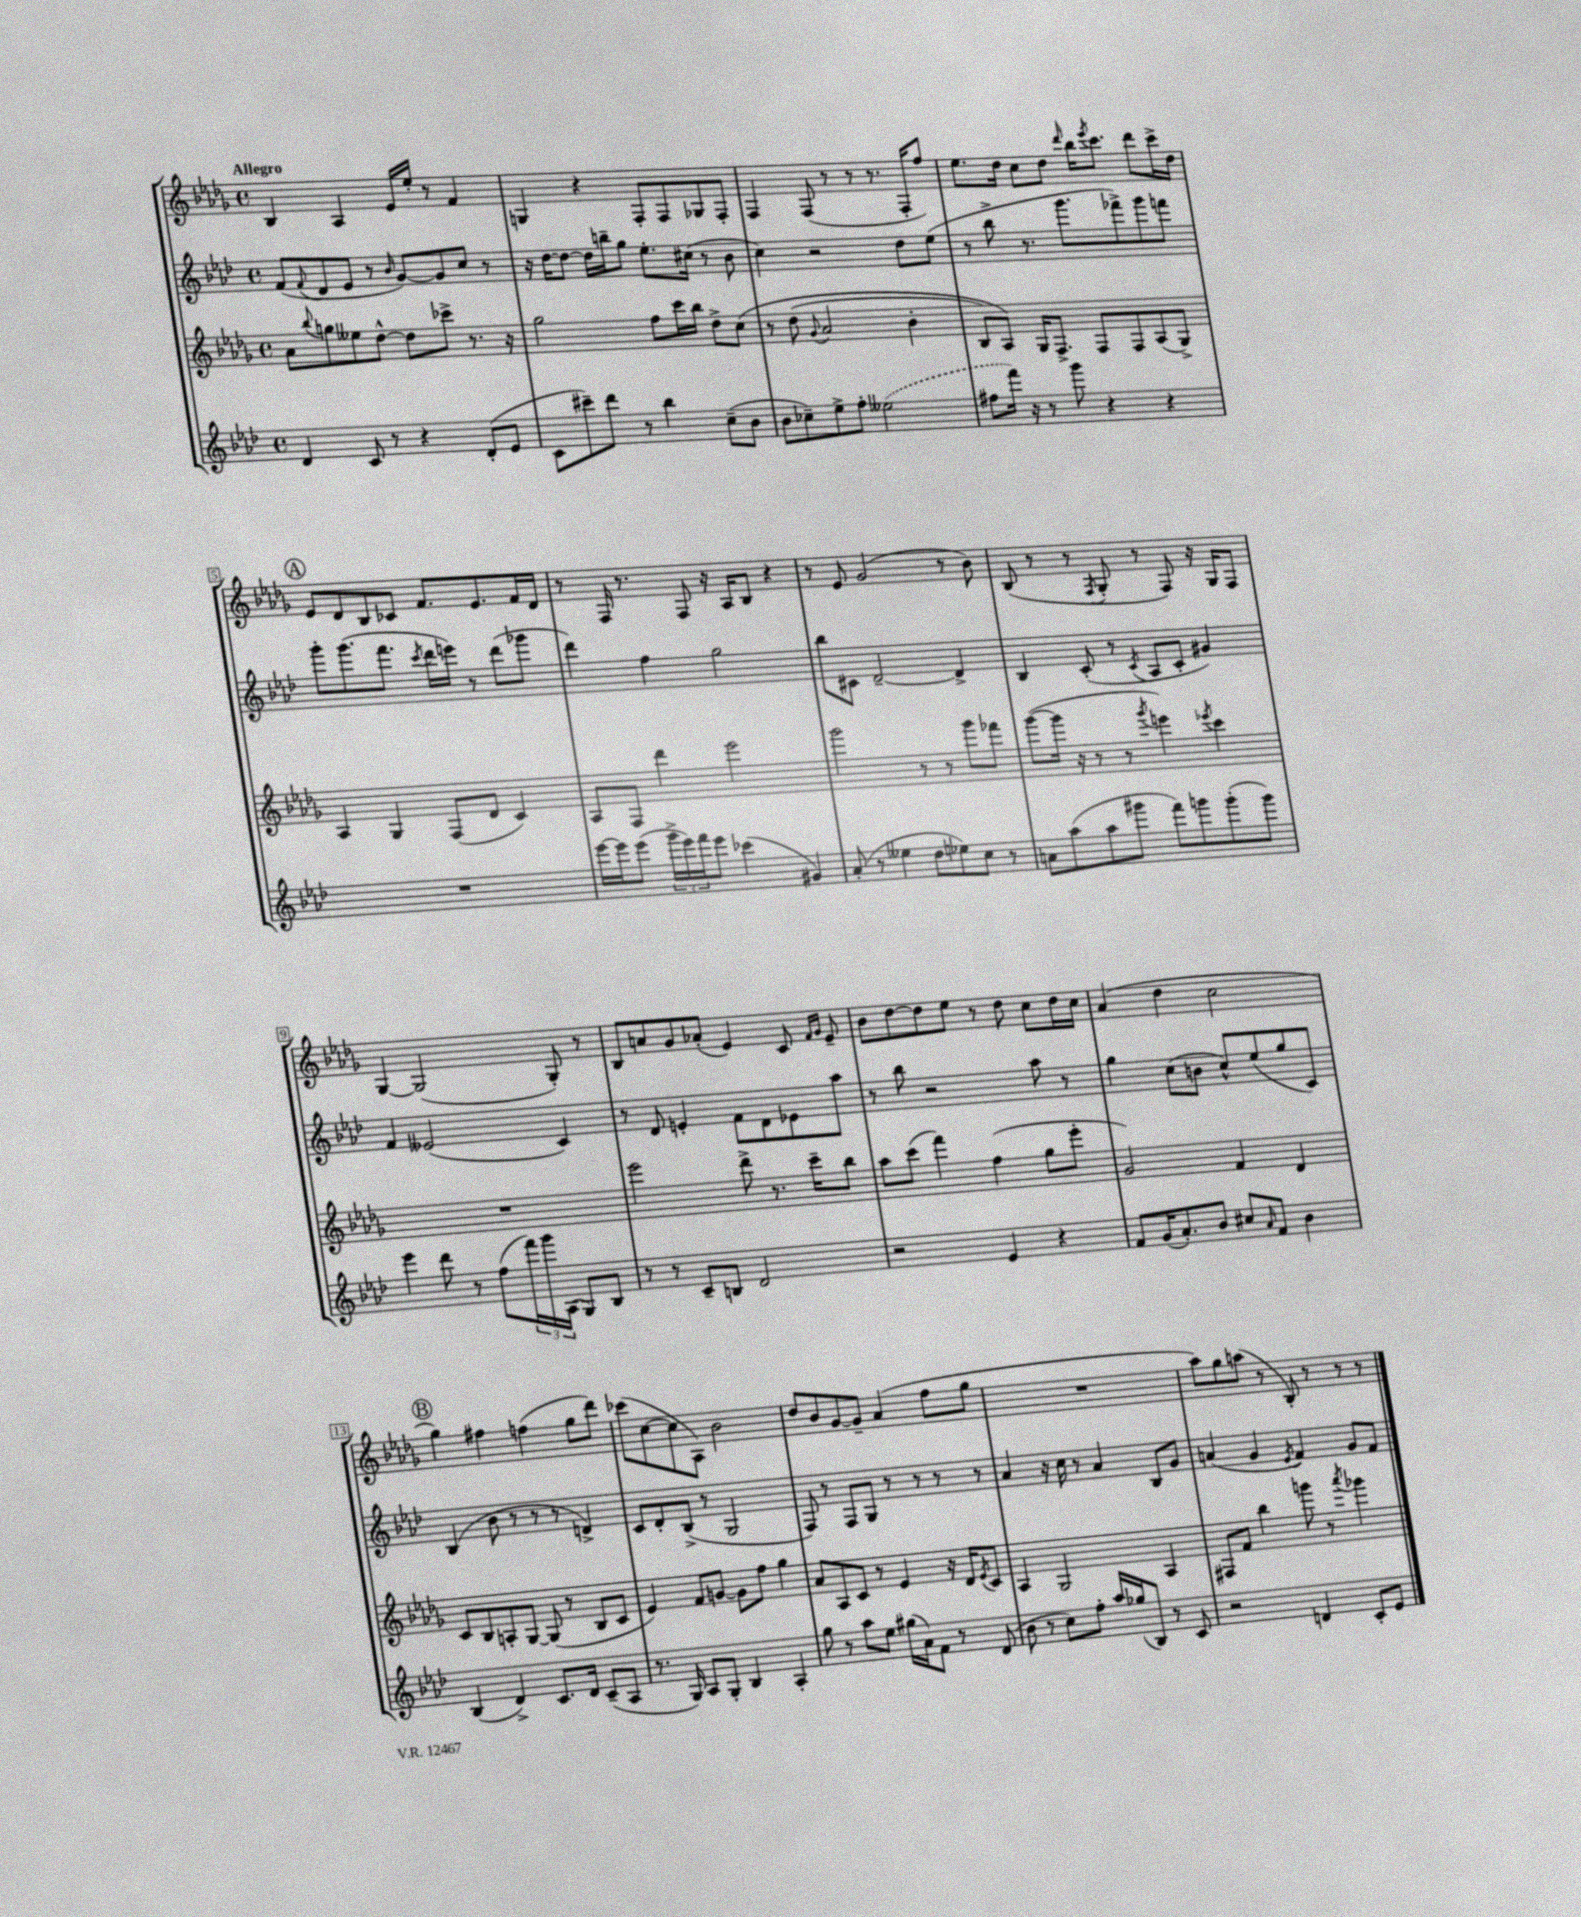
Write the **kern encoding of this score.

**kern	**kern	**kern	**kern
*staff4	*staff3	*staff2	*staff1
*clefG2	*clefG2	*clefG2	*clefG2
*k[b-e-a-d-]	*k[b-e-a-d-g-]	*k[b-e-a-d-]	*k[b-e-a-d-g-]
*M4/4	*M4/4	*M4/4	*M4/4
*met(c)	*met(c)	*met(c)	*met(c)
4d-/	8a-\L	(8f/L	4B-/
.	8qqbb-/	8qqf/	.
.	8gg\	8d-/	.
8c/	8ee--\	8e-/J	4A-/
8r	[8dd-^^\J	8r	.
.	.	16qqb-/	.
4r	8dd-\]L	[8g/L)	16e-/LL
.	.	.	16ee-'/JJ
.	8ccc-^\J	8g/]	8r
(8d-'/L	8.r	8cc/J	4f/
8e-/J	.	8r	.
.	16r	.	.
=	=	=	=
8c\L	2gg-\	16r	4G/
.	.	[16dd-\LK	.
8ccc#~\)	.	8dd-\_J	.
8ddd-\J	.	16dd-\]LL	4r
.	.	16bb~\J	.
8r	.	8gg\J	.
4bb-\	8ff\L	8.ee-'\L	8F'/L
.	16ccc\L	.	8F/
.	16bb-\JJ	(16cc#\Jk	.
(8cc~\L	8dd-^\L	8r	8G-/
8b-\J	&(8cc\J	8b-\	8F'/J
=	=	=	=
8b-\L	8r	4cc\)	4F/
8cc-~\)	(8dd-\	.	.
.	8qqg-/	.	.
8ee-^\	2a-/	2r	(8F/
8ff'\J	.	.	8r
(2ee--\	.	.	8r
.	.	.	8.r
.	4b-'\	8dd-\L	.
.	.	.	16F'/LK
.	.	(8ee-\J	8ff/J)
=	=	=	=
8ff#\L	8B-/L)	8r	8.ee-\L
16fff\Jk)	8A-/J&)	8bb-^\	.
16r	.	.	16dd-\Jk
8r	16G-/LK	8.r	8cc\L
.	8.F^/J	.	.
8ggg\	.	.	8dd-\J
.	.	8.ggg\L	.
.	.	.	16qqddd-/
4r	8F/L	.	16bb-\LK
.	.	.	8qeee-/
.	.	.	8.ccc\J
.	8F/	8fff-^\)	.
4r	(8A-/	8ggg\	8ddd-\L
.	8G-^/J)	8fff\J	16ccc^\L
.	.	.	16dd-\JJ
=	=	=	=
1r	4A-/	8ggg'\L	8e-/L
.	.	(8.ggg\	8d-/
.	4G-/	.	8B-/
.	.	8.fff\J	.
.	.	.	8c-/J
.	.	8qccc/	.
.	(8F/L	16ddd-\LL	8.f/L
.	.	16eee\JJ)	.
.	8d-/J	8r	.
.	.	.	8.e-/
.	4c/)	(8ddd-\L	.
.	.	8ggg-\J	16f/L
.	.	.	16d-/JJ
=	=	=	=
[16eee-\LL	8A-/L	4ddd-\)	8r
16eee-\]J	.	.	.
(8eee-\J	8F/J	.	16F/
.	.	.	8.r
24ggg^\LL	4ddd-\	4ff\	.
24eee-\)	.	.	.
24fff\J	.	.	.
8eee-\J	.	.	8F/
(4ccc-\	2eee-\	2gg\	16r
.	.	.	16A-/LK
.	.	.	8B-/J
4g#/)	.	.	4r
=	=	=	=
(8a-'/	2ggg-\	8bb-\L	8r
8r	.	8c#\J	8e-/
4ee--\	.	[2d-~/	(2g-/
8dd-\L	8r	.	.
8ee-\)	8r	.	.
8cc\J	8ggg-\L	4d-^/]	8r
8r	8fff-\J	.	8b-\)
=	=	=	=
8a\L	([8ggg-\L	4B-/	(8B-/
(8aa-\	16ggg-\]Jk	.	8r
.	16r	.	.
8aa-\	8r	(8c'/	8r
.	.	.	8qF/
8ggg#\J	8r	8r	8G-'/
.	8qggg-/	8qc/	.
8fff\L)	4eee\)	8A-/L	8r
8ggg\	.	8c'/J	8F/)
.	8qeee-/	.	.
(8ggg'\	4ccc\	4g#/)	16r
.	.	.	16G-/LK
8ggg\J)	.	.	8F/J
=	=	=	=
4eee-\	1r	4f/	[4G-/
8ddd-\	.	(2e--/	(2G-/]
8r	.	.	.
(8ff\L	.	.	.
24fff\L)	.	.	.
24ggg\	.	.	.
(24A-\JJ	.	.	.
8G/L)	.	4c/)	8G-'/)
8B-/J	.	.	8r
=	=	=	=
8r	2eee-\	8r	8B-/L
8r	.	8d-/	8a/
8c~/L	.	4e'/	8g-/
8B/J	.	.	(8a-'/J
2d-/	8ddd-^\	8f\L	4e-/)
.	8.r	8d-\	.
.	.	8e-\	8c/
.	16ccc~\LK	.	.
.	.	.	16qqf/LL
.	.	.	16qqg-/JJ
.	8bb-\J	8aa-\J	8e-~/
=	=	=	=
2r	8aa-\L	8r	8b-\L
.	(8ccc\J	8bb-\	[8dd-\
.	4fff\)	2r	8dd-\]
.	.	.	8ee-\J
4e-/	(4ff\	.	8r
.	.	.	8dd-\
4r	8gg-\L	8aa-\	8cc\L
.	8eee-'\J	8r	16dd-\L
.	.	.	16cc\JJ
=	=	=	=
8f/L	2g-/)	4gg\	(4a-/
(16g/K	.	.	.
8.a-'/)	.	.	.
.	.	(8cc\L	4dd-\
8b-/J	.	8b\J	.
8cc#/L	4f/	8cc^^/L)	2cc\
16qqa-/	.	.	.
8f/J	.	(8ee-/	.
4b-\	4d-/	8gg/	.
.	.	8c/J)	.
=	=	=	=
(4B-/	8c/L	(4B-/	4gg-\)
.	8B-/	.	.
4d-^/)	8A'/	8b-\	4ff#\
.	[8G-/J	8r	.
8.c/L	(8G-/]	8r	(4ff\
.	8r	8r	.
16d-/Jk	.	.	.
(8c~/L	8B-/L	4d^/)	8gg-\L
8A-/J	8c/J	.	8ddd-\J)
=	=	=	=
8.r	4e-/)	8c/L	(8ccc-\L
.	.	8d-'/	[8cc\
16G/)	.	.	.
8A-/L	8f/L	(8B-^/J	8cc\]
8G'/J	[8g/J	8r	8A-\J)
4B-/	8g\]L	2G/	2b-\
.	8ff\J	.	.
4A-'/	4gg-\	.	.
=	=	=	=
8gg\	8a-/L	8F/)	8dd-/L
8r	8A-/	8r	8b-/
8aa-\L	8c/J	8F/L	[8g-/
8ee-\J	8r	8G/J	8g-~/]J
(16gg#\LL	4e-/	8r	(4a-/
16a-\J)	.	.	.
8f\J	.	8r	.
8r	16r	8r	8ff\L
.	16d-/LK	.	.
.	8qe-/	.	.
(8d-/	8c/J	8r	8gg-\J
=	=	=	=
8b-\	4A-/	4a-/	1r
8r	.	.	.
8cc\L)	2G-/	16r	.
.	.	16cc\	.
8ff'\J	.	8r	.
16aa-/LL	.	4a-/	.
(16gg-/J	.	.	.
8B-/J)	.	.	.
8r	4A-/	8B-/L	.
8c/	.	8g/J	.
=	=	=	=
2r	8F#/L	(4a/	8aa-\L)
.	8f/J	.	8gg-\
.	4bb-\	4g/	(8aa\J
.	.	.	8r
.	.	8qe-/	.
4d/	8ggg\	4f/)	8B-'/)
.	8r	.	8r
.	8qaaa-/	.	.
8c'/L	4ggg-\	8g/L	8r
8e-/J	.	8f/J	8r
==	==	==	==
*-	*-	*-	*-
